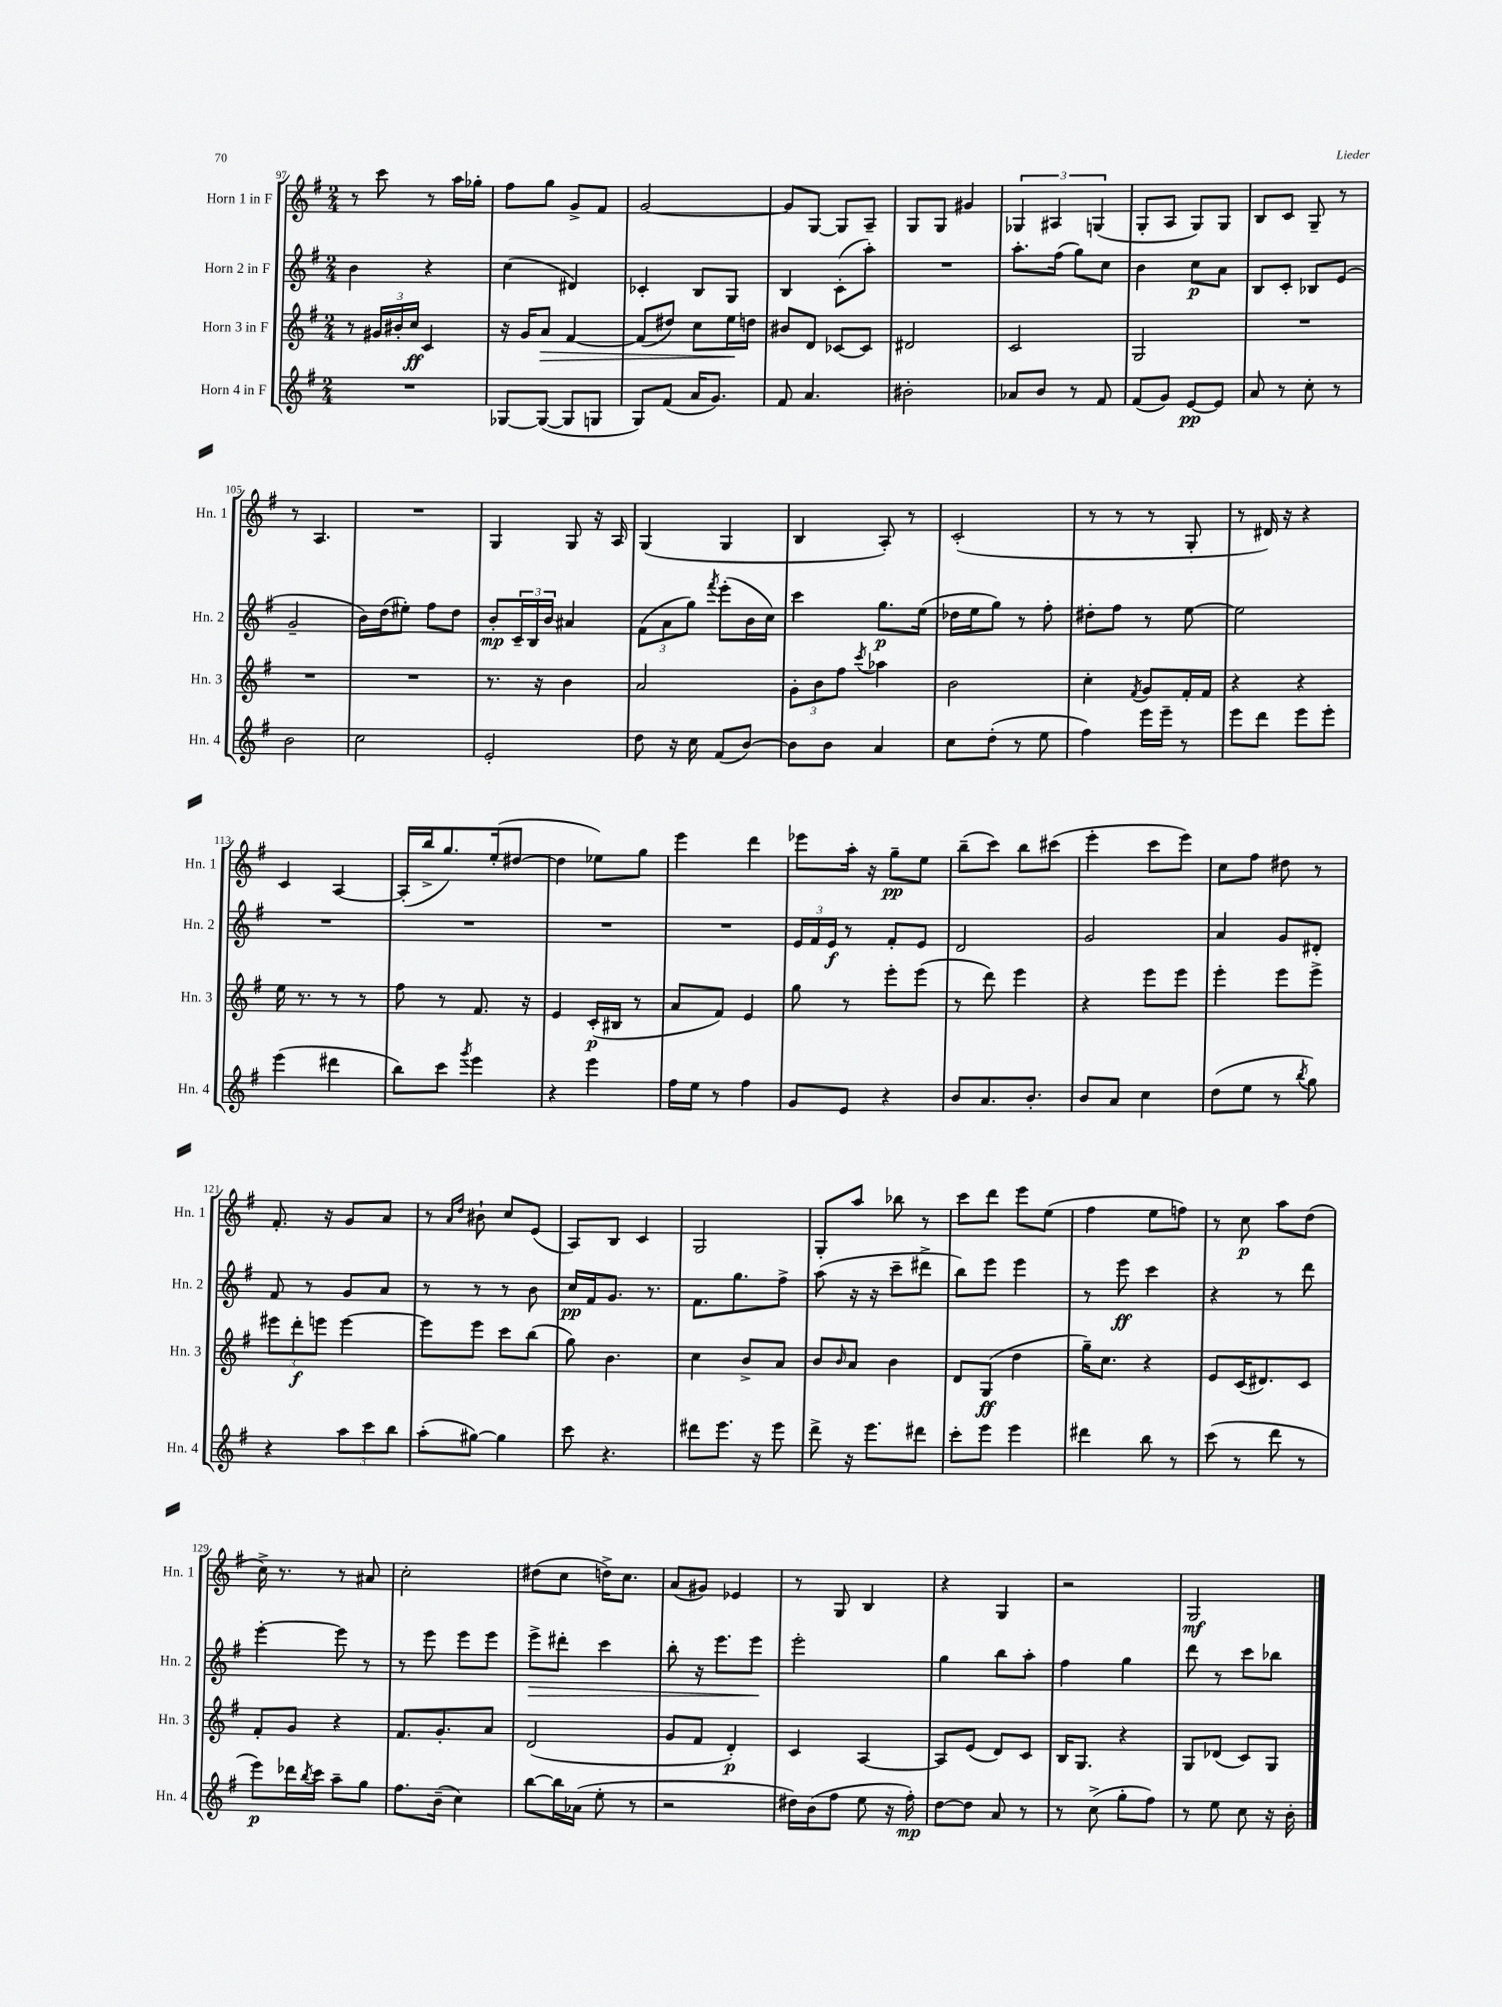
<<
\new StaffGroup <<
\new Staff = "s0" \with { instrumentName = "Horn 1 in F" shortInstrumentName = "Hn. 1" } {
    \clef treble \key g \major \numericTimeSignature \time 2/4
    r8 c'''8 r8 a''16 ges''16-. |
    fis''8 g''8 g'8-> fis'8 |
    g'2~ |
    g'8 g8~ g8 a8-- |
    g8 g8 gis'4 |
    \tuplet 3/2 { ges4 ais4 g4( } |
    g8-. a8 g8) g8 |
    b8 c'8 g8-- r8 |
    r8 a4. |
    R2 |
    g4 g8 r16 a16 |
    g4( g4 |
    b4 a8-.) r8 |
    c'2-.( |
    r8 r8 r8 g8-. |
    r8 dis'16) r16 r4 |
    c'4 a4~ |
    a16-.( b''16-> g''8.) e''16-.( dis''8~ |
    dis''4 ees''8) g''8 |
    e'''4 d'''4 |
    ees'''8 a''16-. r16 g''8--\pp e''8 |
    b''8--( c'''8) b''8 cis'''8( |
    e'''4-. c'''8 e'''8) |
    c''8 fis''8 dis''8 r8 |
    fis'8.-. r16 g'8 a'8 |
    r8 \grace { a'16 d''16 } bis'8-! c''8 e'8( |
    a8) b8 c'4 |
    g2 |
    g8-. a''8 bes''8 r8 |
    c'''8 d'''8 e'''8 e''8( |
    fis''4 e''8 f''8) |
    r8 c''8\p a''8 d''8( |
    c''16->) r8. r8 ais'8 |
    c''2-. |
    dis''8( c''8 d''16->) c''8. |
    a'8( gis'8) ees'4 |
    r8 g8 b4 |
    r4 g4 |
    r2 |
    g2\mf \bar "|." |
}
\new Staff = "s1" \with { instrumentName = "Horn 2 in F" shortInstrumentName = "Hn. 2" } {
    \clef treble \key g \major \numericTimeSignature \time 2/4
    b'4 r4 |
    c''4( dis'4) |
    ces'4-. b8 g8 |
    b4 c'8-.( a''8-.) |
    R2 |
    a''8.-. fis''16( g''8) c''8 |
    b'4 c''8\p a'8 |
    b8 c'8-. bes8 e'8( |
    g'2-- |
    b'16) d''16( eis''8-.) fis''8 d''8 |
    b'8-.\mp \tuplet 3/2 { c'16-- b16 b'16 } ais'4 |
    \tuplet 3/2 { fis'8( a'8 g''8) } \acciaccatura { fis'''8 } e'''8-.( b'16 c''16) |
    c'''4 g''8.\p e''16( |
    des''16 e''16 g''8) r8 fis''8-. |
    dis''8-. fis''8 r8 e''8~ |
    e''2 |
    R2 |
    R2 |
    R2 |
    R2 |
    \tuplet 3/2 { e'16 fis'16 e'16\f } r8 fis'8-. e'8 |
    d'2 |
    g'2 |
    a'4 g'8 dis'8-. |
    fis'8 r8 g'8 a'8 |
    r8 r8 r8 b'8 |
    c''16\pp fis'16 g'8. r8. |
    fis'8. g''8. fis''8-> |
    a''8( r16 r16 c'''8-- dis'''8-> |
    b''8) e'''8 e'''4 |
    r8 e'''8\ff c'''4 |
    r4 r8 d'''8 |
    e'''4~-. e'''8 r8 |
    r8 e'''8 e'''8 e'''8 |
    e'''8->\> dis'''8-. c'''4 |
    b''8-. r16 e'''8. e'''8\! |
    e'''2-. |
    g''4 b''8 a''8-. |
    fis''4 g''4 |
    d'''8 r8 c'''8 bes''8 \bar "|." |
}
\new Staff = "s2" \with { instrumentName = "Horn 3 in F" shortInstrumentName = "Hn. 3" } {
    \clef treble \key g \major \numericTimeSignature \time 2/4
    r8 \tuplet 3/2 { gis'16 bis'16-. c''16\ff } c'4 |
    r16 g'16 a'8\> fis'4~ |
    fis'8( dis''8) c''8 e''16\! d''16 |
    bis'8 d'8 ces'8~ ces'8 |
    dis'2 |
    c'2 |
    g2 |
    R2 |
    R2 |
    R2 |
    r8. r16 b'4 |
    a'2 |
    \tuplet 3/2 { g'8-. b'8 fis''8 } \acciaccatura { c'''8 } aes''4 |
    b'2 |
    c''4-. \acciaccatura { fis'8 } g'8 fis'16-. fis'16 |
    r4 r4 |
    e''16 r8. r8 r8 |
    fis''8 r8 fis'8. r16 |
    e'4 c'16-.\p( bis16 r8 |
    a'8 fis'8) e'4 |
    g''8 r8 e'''8-. e'''8( |
    r8 d'''8) e'''4 |
    r4 e'''8 e'''8 |
    e'''4-. e'''8 e'''8-> |
    \tuplet 3/2 { eis'''8 d'''8-.\f e'''8 } e'''4~ |
    e'''8 e'''8 c'''8 b''8( |
    g''8) b'4. |
    c''4 b'8-> a'8 |
    b'8 \grace { b'16 } a'8 b'4 |
    d'8 g8\ff( d''4 |
    g''16--) c''8. r4 |
    e'8 c'16( dis'8.) c'8 |
    fis'8-. g'8 r4 |
    fis'8. g'8.-. a'8 |
    d'2( |
    g'8 fis'8 d'4-.\p) |
    c'4 a4~ |
    a8 e'8( d'8) c'8 |
    b16 g8. r4 |
    g8 des'8( c'8) g8 \bar "|." |
}
\new Staff = "s3" \with { instrumentName = "Horn 4 in F" shortInstrumentName = "Hn. 4" } {
    \clef treble \key g \major \numericTimeSignature \time 2/4
    R2 |
    ges8~ ges8~( ges8 g8 |
    g8) fis'8( a'16 g'8.) |
    fis'8 a'4. |
    bis'2-. |
    aes'8 b'8 r8 fis'8 |
    fis'8( g'8) e'8~\pp e'8 |
    a'8 r8 c''8-. r8 |
    b'2 |
    c''2 |
    e'2-. |
    d''8 r16 c''16 fis'8( b'8~) |
    b'8 b'8 a'4 |
    c''8 d''8-.( r8 e''8 |
    fis''4) e'''16 e'''16-- r8 |
    e'''8 d'''8 e'''8 e'''8-. |
    e'''4( dis'''4 |
    b''8) c'''8 \acciaccatura { g'''8 } e'''4 |
    r4 e'''4 |
    fis''16 e''16 r8 fis''4 |
    g'8 e'8 r4 |
    b'8 a'8. b'8.-. |
    b'8 a'8 c''4 |
    d''8( e''8 r8 \acciaccatura { b''8 } g''8) |
    r4 \tuplet 3/2 { a''8 c'''8 b''8 } |
    a''8-.( gis''8~) gis''4 |
    c'''8 r4. |
    dis'''8 e'''8. r16 e'''8 |
    d'''8-> r16 e'''8. dis'''8 |
    c'''8-. e'''8 e'''4 |
    dis'''4 b''8 r8 |
    c'''8( r8 d'''8 r8 |
    e'''8\p) des'''16 \acciaccatura { b''8 } c'''16 a''8-- g''8 |
    fis''8. b'16--( c''4) |
    b''8~ b''16 aes'16( e''8-. r8 |
    r2 |
    dis''16) b'16( fis''8 e''8 r16 fis''16-.\mp) |
    d''8~ d''8 a'8 r8 |
    r8 c''8->( g''8-. fis''8) |
    r8 e''8 c''8 r16 b'16-. \bar "|." |
}
>>
>>
\layout { \context { \Score currentBarNumber = #97 } }
